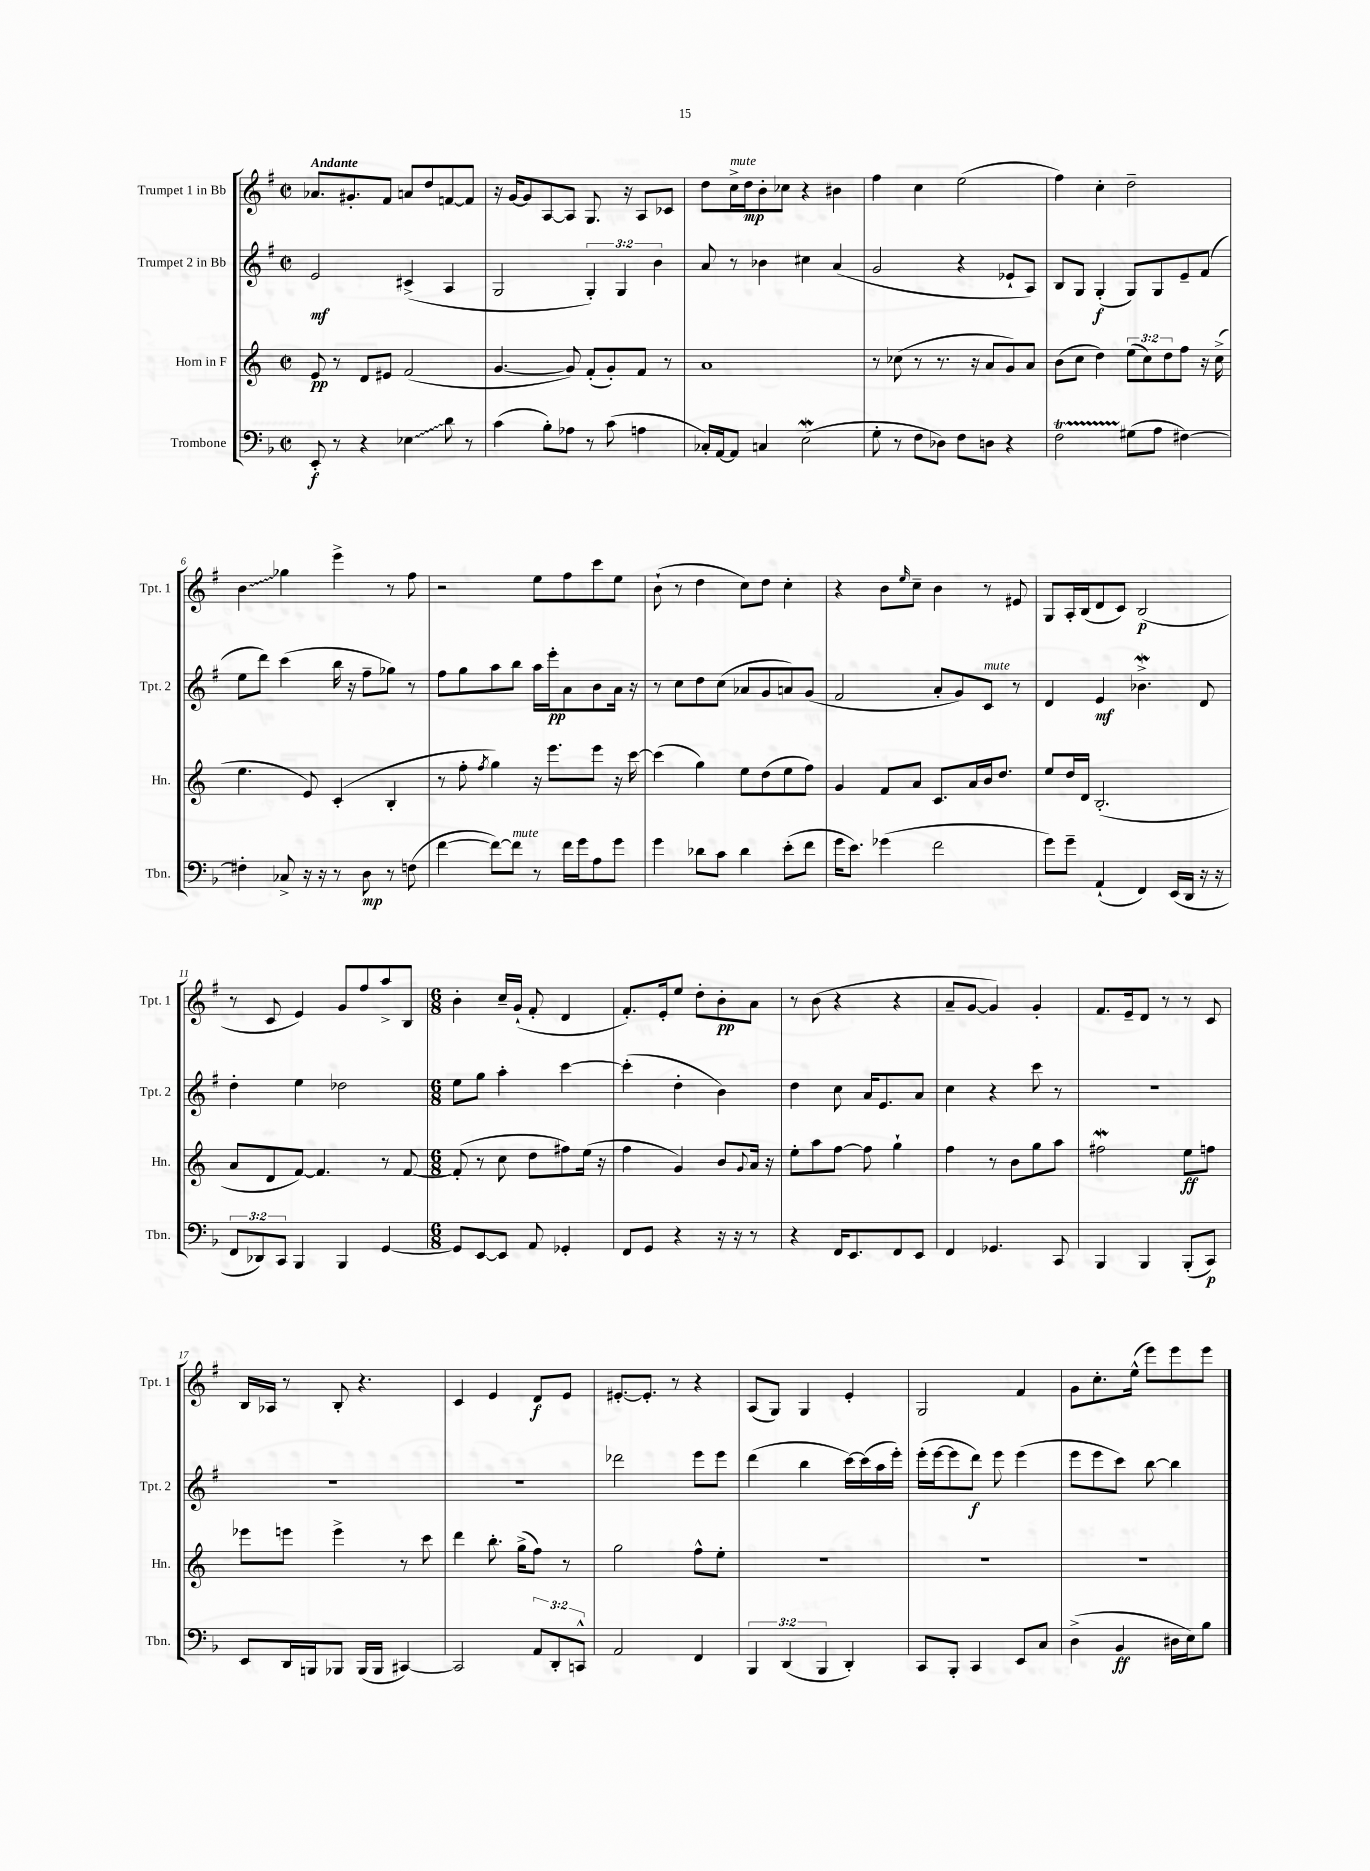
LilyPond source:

<<
\new StaffGroup <<
\new Staff = "s0" \with { instrumentName = "Trumpet 1 in Bb" shortInstrumentName = "Tpt. 1" } {
    \clef treble \key g \major \defaultTimeSignature \time 2/2 \tempo "Andante"
    aes'8. gis'8.-. fis'8 a'8 d''8 f'8~ f'8 |
    r16 g'16~ g'8 a8~ a8 g8. r16 a8 ces'8 |
    d''8 c''16->^\markup { \italic "mute" } d''16\mp b'8-. ces''8 r4 bis'4 |
    fis''4 c''4 e''2( |
    fis''4) c''4-. d''2-- |
    \once \override Glissando.style = #'zigzag b'4\glissando ges''4 e'''4-> r8 fis''8 |
    r2 e''8 fis''8 c'''8 e''8 |
    b'8-!( r8 d''4 c''8) d''8 c''4-. |
    r4 b'8 \grace { e''16 } c''8-- b'4 r8 eis'8 |
    g8 a16-. b16( d'8 c'8) b2\p( |
    r8 c'8 e'4) g'8 fis''8 a''8-> b8 |
    \numericTimeSignature \time 6/8 b'4-. c''16-- g'16-!( fis'8-. d'4 |
    fis'8.-.) e'16-. e''8 d''8-. b'8-.\pp a'8 |
    r8 b'8( r4 r4 |
    a'8-- g'8~ g'4) g'4-. |
    fis'8. e'16-- d'8 r8 r8 c'8 |
    b16 aes16 r8 b8-. r4. |
    c'4 e'4 d'8\f e'8 |
    eis'8.~-. eis'8.-. r8 r4 |
    a8( g8) g4 e'4-. |
    g2 fis'4 |
    g'8 c''8.-. e''16-^( e'''8) e'''8 e'''8 \bar "|." |
}
\new Staff = "s1" \with { instrumentName = "Trumpet 2 in Bb" shortInstrumentName = "Tpt. 2" } {
    \clef treble \key g \major \defaultTimeSignature \time 2/2 \override Staff.TupletNumber.text = #tuplet-number::calc-fraction-text
    e'2\mf cis'4->( a4 |
    g2 \tuplet 3/2 { g4-.) g4 b'4 } |
    a'8 r8 bes'4 cis''4 a'4( |
    g'2 r4 ees'8-! a8) |
    b8 g8 g4-.\f( g8) g8 e'8-- fis'8( |
    e''8 d'''8) c'''4( b''16 r16 fis''8-- ges''8) r8 |
    fis''8 g''8 a''8 b''8 a''16 e'''16-.\pp a'8 b'8 a'16 r16 |
    r8 c''8 d''8 c''8( aes'8 g'8 a'8) g'8( |
    fis'2 a'8-. g'8) c'8^\markup { \italic "mute" } r8 |
    d'4 e'4\mf bes'4.->\mordent d'8 |
    d''4-. e''4 des''2 |
    \numericTimeSignature \time 6/8 e''8 g''8 a''4-. c'''4~ |
    c'''4-.( d''4-. b'4) |
    d''4 c''8 a'16 e'8. a'8 |
    c''4 r4 c'''8 r8 |
    R2. |
    R2. |
    R2. |
    des'''2 e'''8 e'''8 |
    d'''4( b''4 c'''16~) c'''16( a''16 e'''16-.) |
    e'''16-.( e'''16~ e'''8 d'''8\f) e'''8 e'''4( |
    e'''8 e'''8 c'''8) b''8~ b''4 \bar "|." |
}
\new Staff = "s2" \with { instrumentName = "Horn in F" shortInstrumentName = "Hn." } {
    \clef treble \key c \major \defaultTimeSignature \time 2/2 \override Staff.TupletNumber.text = #tuplet-number::calc-fraction-text
    e'8\pp r8 d'8 eis'8 f'2( |
    g'4.~ g'8) f'8-.( g'8-.) f'8 r8 |
    a'1 |
    r8 ces''8( r8 r8. r16 a'8 g'8) a'8 |
    b'8( c''8 d''4) \tuplet 3/2 { e''8( c''8) d''8 } f''8 r16 c''16->( |
    e''4. e'8) c'4-.( b4-. |
    r8 f''8-. \acciaccatura { f''8 } g''4) r16 e'''8. e'''8 r16 c'''16~ |
    c'''4( g''4) e''8 d''8( e''8 f''8) |
    g'4 f'8 a'8 c'8. a'16 b'16 d''8. |
    e''8 d''16 d'16 b2.-.( |
    a'8 d'8 f'8~) f'4. r8 f'8~ |
    \numericTimeSignature \time 6/8 f'8-.( r8 c''8 d''8 fis''8) e''16( r16 |
    f''4 g'4) b'8 \appoggiatura { g'8 } a'16 r16 |
    e''8-. a''8 f''8~ f''8 g''4-! |
    f''4 r8 b'8 g''8 a''8 |
    fis''2\mordent e''8\ff f''8 |
    ees'''8 e'''8 e'''4-> r8 c'''8 |
    d'''4 b''8.-. g''16->( f''8) r8 |
    g''2 f''8-^ e''8-. |
    R2. |
    R2. |
    R2. \bar "|." |
}
\new Staff = "s3" \with { instrumentName = "Trombone" shortInstrumentName = "Tbn." } {
    \clef bass \key f \major \defaultTimeSignature \time 2/2 \override Staff.TupletNumber.text = #tuplet-number::calc-fraction-text
    e,8-.\f r8 r4 \once \override Glissando.style = #'zigzag ees4\glissando d'8 r8 |
    c'4( bes8-.) aes8 r8 c'8( a4 |
    ces16-.) a,16~ a,8 c4 e2\mordent( |
    g8-. r8 f8 des8) f8 d8 r4 |
    f2\startTrillSpan gis8\stopTrillSpan( a8 fis4~) |
    fis4-. ces8-> r16 r16 r8 d8\mp r8 f8( |
    f'4~ f'8~) f'8^\markup { \italic "mute" } r8 f'16 g'16 a8 g'8 |
    g'4 des'8 c'8 des'4 e'8-.( f'8 |
    g'16 e'8.) ges'4( f'2 |
    g'8) g'8-- a,4-!( f,4) e,16( d,16 r16 r16 |
    \tuplet 3/2 { f,8 des,8) c,8 } bes,,4 bes,,4 g,4~ |
    \numericTimeSignature \time 6/8 g,8 e,8~ e,8 a,8 ges,4-. |
    f,8 g,8 r4 r16 r16 r8 |
    r4 f,16 e,8. f,8 e,8 |
    f,4 ges,4. c,8 |
    bes,,4 bes,,4 bes,,8-.( c,8\p) |
    e,8 d,16 b,,16 bes,,8 bes,,16( bes,,16 cis,4~) |
    cis,2 \tuplet 3/2 { a,8 d,8-. c,8-^ } |
    a,2 f,4 |
    \tuplet 3/2 { bes,,4 d,4( bes,,4 } d,4-.) |
    c,8 bes,,8-. c,4 e,8 c8 |
    d4->( bes,4\ff dis16 e16) bes8 \bar "|." |
}
>>
>>
